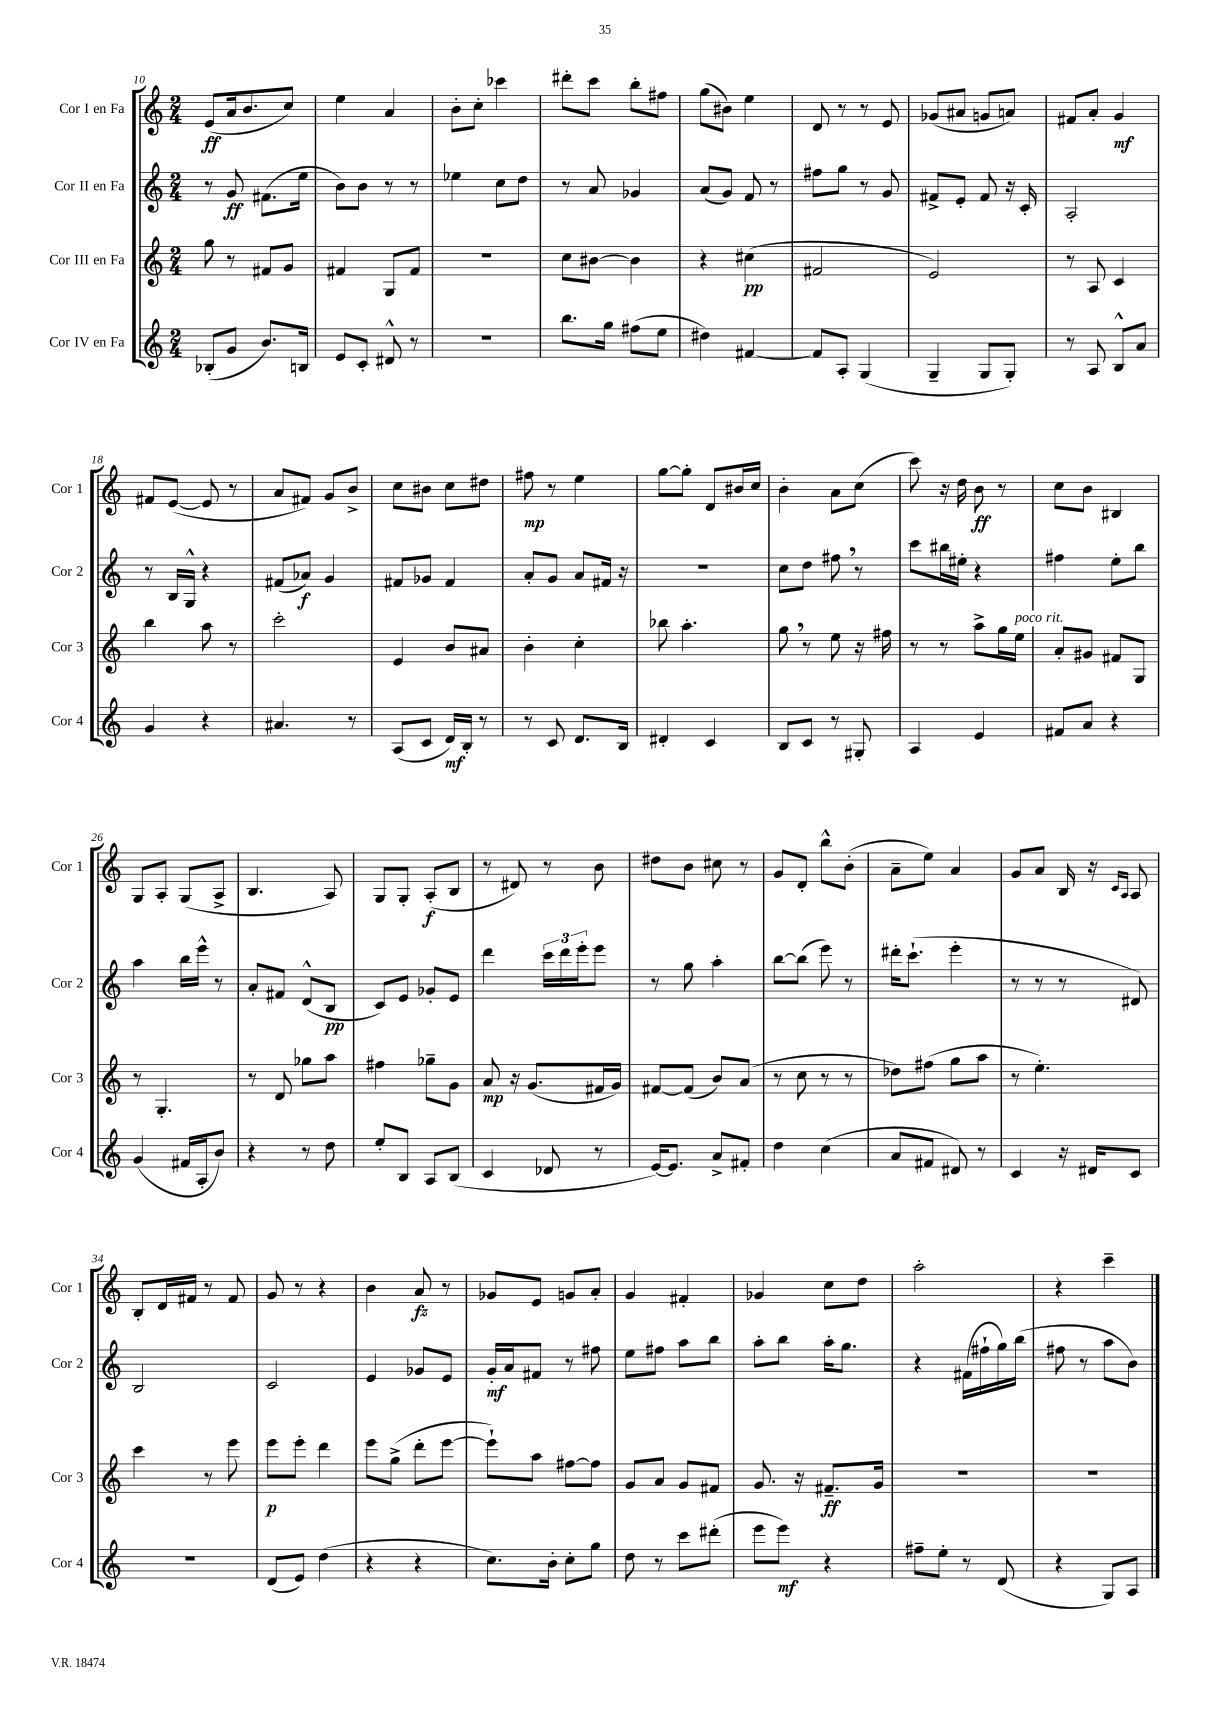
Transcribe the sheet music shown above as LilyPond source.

<<
\new StaffGroup <<
\new Staff = "s0" \with { instrumentName = "Cor I en Fa" shortInstrumentName = "Cor 1" } {
    \clef treble \key c \major \numericTimeSignature \time 2/4
    e'8\ff( a'16 b'8. c''8) |
    e''4 a'4 |
    b'8-. c''8-. ces'''4 |
    dis'''8-. c'''8 b''8-. fis''8 |
    g''8( bis'8) e''4 |
    d'8 r8 r8 e'8 |
    ges'8( ais'8 g'8 a'8) |
    fis'8 a'8-. g'4\mf |
    fis'8 e'8~( e'8 r8 |
    a'8 fis'8) g'8 b'8-> |
    c''8 bis'8 c''8 dis''8 |
    fis''8\mp r8 e''4 |
    g''8~ g''8-. d'8 bis'16 c''16 |
    b'4-. a'8 c''8( |
    c'''8) r16 d''16 b'8\ff r8 |
    c''8 b'8 bis4 |
    g8 a8-. g8( a8-> |
    b4. a8) |
    g8 g8-. a8-.\f( b8 |
    r8 dis'8) r8 b'8 |
    dis''8 b'8 cis''8 r8 |
    g'8 d'8-. b''8-^ b'8-.( |
    a'8-- e''8) a'4 |
    g'8 a'8 b16 r16 \grace { c'16 a16 } a8 |
    b8-. d'16 fis'16 r8 fis'8 |
    g'8 r8 r4 |
    b'4 a'8\fz r8 |
    ges'8 e'8 g'8 a'8-. |
    g'4 fis'4-. |
    ges'4 c''8 d''8 |
    a''2-. |
    r4 c'''4-- \bar "|." |
}
\new Staff = "s1" \with { instrumentName = "Cor II en Fa" shortInstrumentName = "Cor 2" } {
    \clef treble \key c \major \numericTimeSignature \time 2/4
    r8 g'8\ff fis'8.( e''16 |
    b'8) b'8 r8 r8 |
    ees''4 c''8 d''8 |
    r8 a'8 ges'4 |
    a'8( g'8) f'8 r8 |
    fis''8 g''8 r8 g'8 |
    fis'8-> e'8-. fis'8 r16 c'16-. |
    a2-. |
    r8 b16 g16-^ r4 |
    fis'8( aes'8\f) g'4 |
    fis'8 ges'8 fis'4 |
    a'8-. g'8 a'8 fis'16 r16 |
    R2 |
    c''8 d''8 fis''8 \breathe r8 |
    c'''8 bis''16 eis''16-. r4 |
    fis''4 e''8-. b''8 |
    a''4 b''16 e'''16-^ r8 |
    a'8-. fis'8 d'8-^( b8\pp |
    c'8) e'8 ges'8-. e'8 |
    d'''4 \tuplet 3/2 { c'''16 d'''16 e'''16-. } e'''8 |
    r8 g''8 a''4-. |
    b''8~ b''8( e'''8) r8 |
    dis'''16-. c'''8.-!( e'''4-. |
    r8 r8 r8 dis'8) |
    b2 |
    c'2 |
    e'4 ges'8 e'8 |
    g'16-.\mf a'16 fis'8 r8 fis''8 |
    e''8 fis''8 a''8 b''8 |
    a''8-. b''8 a''16-. g''8. |
    r4 fis'16( fis''16-! g''16) b''16( |
    fis''8 r8 a''8 b'8) \bar "|." |
}
\new Staff = "s2" \with { instrumentName = "Cor III en Fa" shortInstrumentName = "Cor 3" } {
    \clef treble \key c \major \numericTimeSignature \time 2/4
    g''8 r8 fis'8 g'8 |
    fis'4 g8 fis'8 |
    R2 |
    c''8 bis'8~ bis'4 |
    r4 cis''4\pp( |
    fis'2 |
    e'2) |
    r8 a8 c'4 |
    b''4 a''8 r8 |
    c'''2-. |
    e'4 b'8 ais'8 |
    b'4-. c''4-. |
    bes''8 a''4.-. |
    g''8 \breathe r8 e''8 r16 fis''16 |
    r8 r8 a''8-> g''16 e''16^\markup { \italic "poco rit." } |
    a'8-. gis'8 fis'8 g8 |
    r8 g4.-. |
    r8 d'8 ges''8 a''8 |
    fis''4 ges''8-- g'8 |
    a'8\mp r16 g'8.( fis'16 g'16) |
    fis'8~ fis'8( b'8) a'8( |
    r8 c''8 r8 r8 |
    des''8) fis''8( g''8 a''8 |
    r8 e''4.-.) |
    c'''4 r8 e'''8 |
    e'''8\p e'''8-. d'''4 |
    e'''8 g''8->( d'''8-. e'''8~ |
    e'''8-!) a''8 fis''8~ fis''8 |
    g'8 a'8 g'8 fis'8 |
    g'8. r16 fis'8.--\ff g'16 |
    R2 |
    R2 \bar "|." |
}
\new Staff = "s3" \with { instrumentName = "Cor IV en Fa" shortInstrumentName = "Cor 4" } {
    \clef treble \key c \major \numericTimeSignature \time 2/4
    bes8-.( g'8 b'8.) b16 |
    e'8 c'8-. dis'8-^ r8 |
    r2 |
    b''8. g''16 fis''8( e''8 |
    dis''4) fis'4~ |
    fis'8 a8-. g4( |
    g4-- g8 g8-.) |
    r8 a8 b8-^ a'8 |
    g'4 r4 |
    ais'4. r8 |
    a8( c'8 d'16\mf) b16-. r8 |
    r8 c'8 d'8. b16 |
    dis'4-. c'4 |
    b8 c'8 r8 gis8-. |
    a4 e'4 |
    fis'8 a'8 r4 |
    g'4( fis'16 a16-. b'8) |
    r4 r8 d''8 |
    e''8-. b8 a8 b8( |
    c'4 des'8 r8 |
    e'16~) e'8. a'8-> fis'8-. |
    d''4 c''4( |
    a'8 fis'8 dis'8) r8 |
    c'4 r16 dis'16 c'8 |
    R2 |
    d'8( e'8) d''4( |
    r4 r4 |
    c''8.) b'16-. c''8-. g''8 |
    d''8 r8 c'''8 dis'''8-.( |
    e'''8 e'''8\mf) r4 |
    fis''8-- e''8-. r8 d'8( |
    r4 g8) a8 \bar "|." |
}
>>
>>
\layout { \context { \Score currentBarNumber = #10 } }
